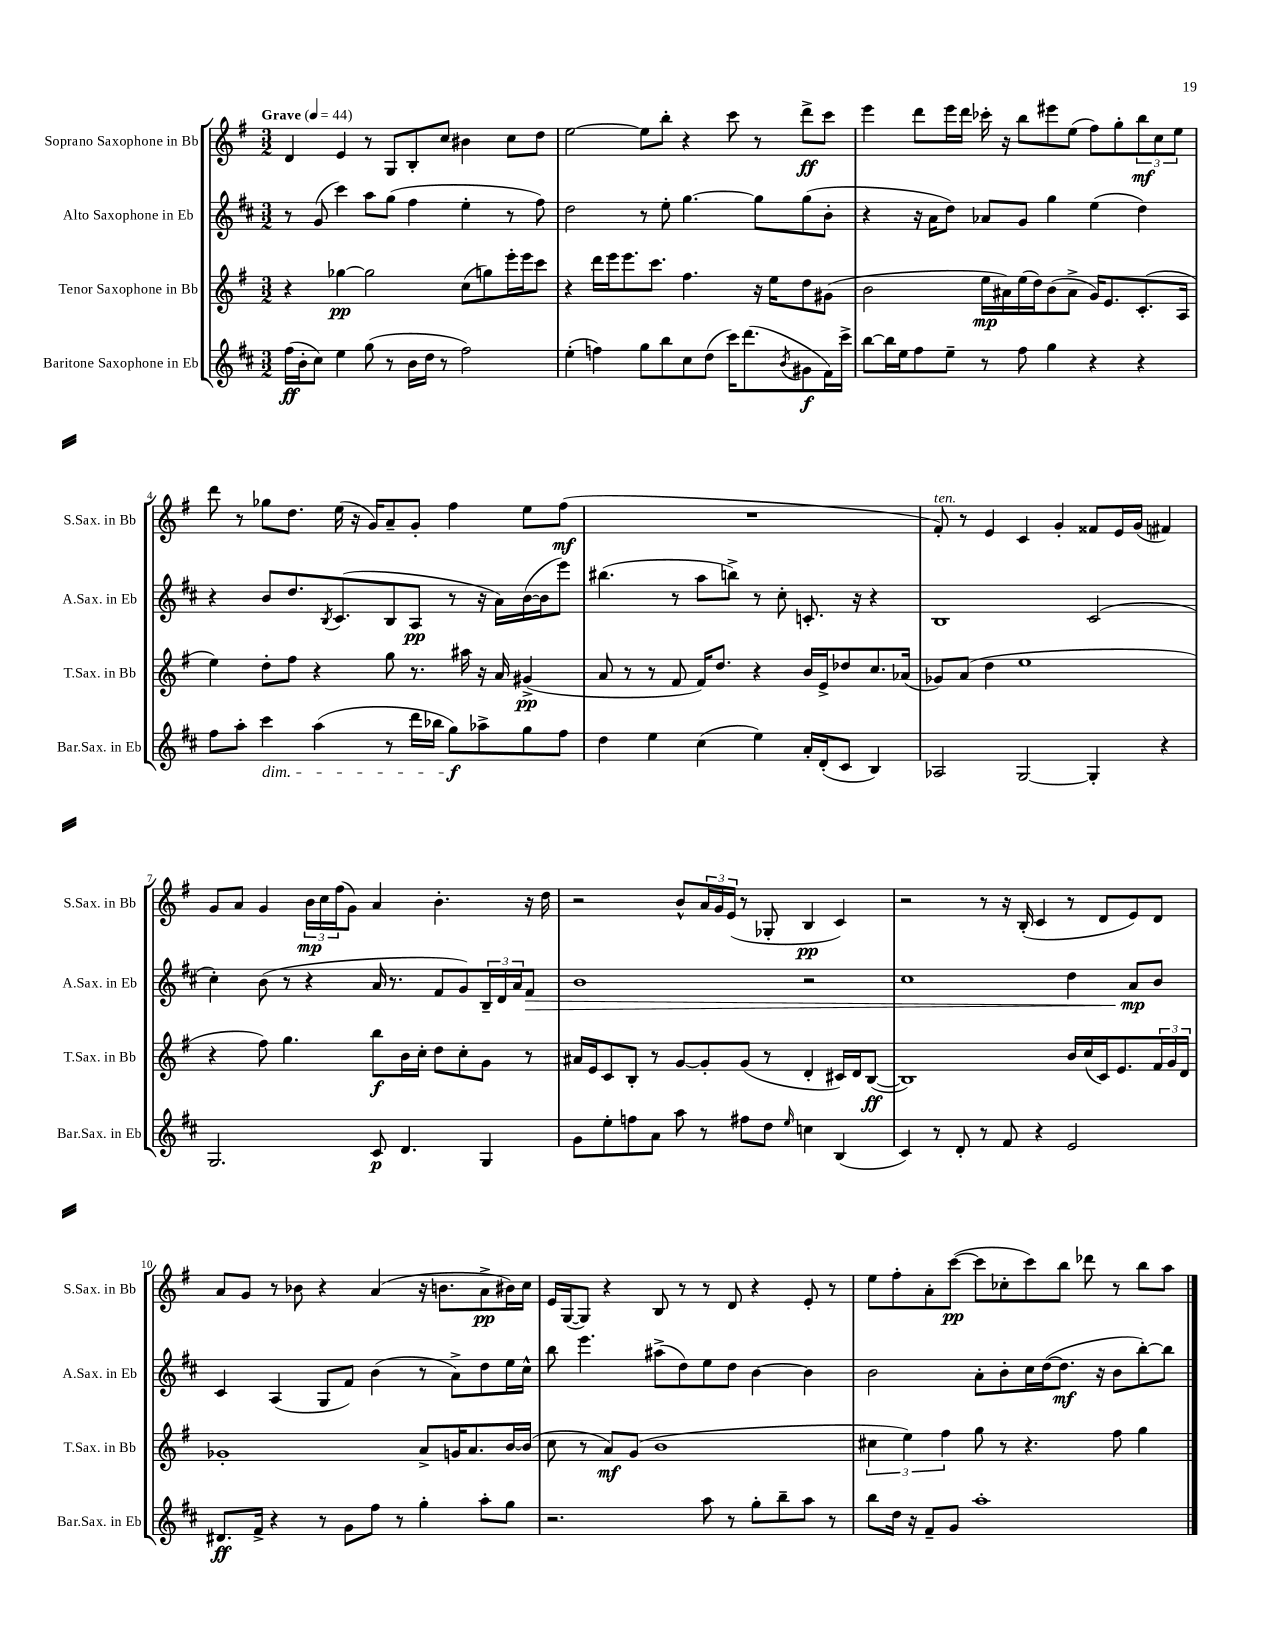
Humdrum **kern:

**kern	**kern	**kern	**kern
*staff4	*staff3	*staff2	*staff1
*clefG2	*clefG2	*clefG2	*clefG2
*k[f#c#]	*k[f#]	*k[f#c#]	*k[f#]
*M3/2	*M3/2	*M3/2	*M3/2
*MM44	*MM44	*MM44	*MM44
(16ff#\LL	4r	8r	4d/
16b'\J	.	.	.
8cc#\J)	.	(8g/	.
4ee\	[4gg-\	4ccc#\)	4e/
(8gg\	2gg-\]	8aa\L	8r
8r	.	(8gg\J	8G/L
16b\LL	.	4ff#\	8B'/
16dd\JJ	.	.	.
8r	.	.	8cc/J
2ff#\)	(8cc\L	4ee'\	4b#\
.	8gg\)	.	.
.	16eee'\L	8r	8cc\L
.	16eee\J	.	.
.	8ccc\J	8ff#\)	8dd\J
=	=	=	=
(4ee'\	4r	2dd\	[2ee\
4ff\)	16ddd\LL	.	.
.	16eee\J	.	.
.	8.eee\	.	.
8gg\L	.	8r	8ee\]L
.	8.ccc\J	.	.
8bb\	.	8ee'\	8bb'\J
8cc#\	4.ff#\	[4.gg\	4r
(8dd\J	.	.	.
16ccc#\LK)	.	.	8ccc\
(8.ddd\	.	.	.
.	16r	8gg\]L	8r
.	16ee\LK	.	.
8qb/	.	.	.
8g#\	8dd\	(8gg\	8ddd^\L
16f#\L)	(8g#\J	8b'\J	8ccc\J
16ccc#^\JJ	.	.	.
=	=	=	=
[8bb\L	2b\	4r	4eee\
16bb\]L	.	.	.
16ee\J	.	.	.
8ff#\	.	16r	8ddd\L
.	.	16a\LK	.
8ee~\J	.	8dd\J)	16eee\L
.	.	.	16ddd\JJ
8r	16ee\LL	8a-/L	16ccc-'\
.	16a#\)	.	16r
8ff#\	(16ee\	8g/J	8bb\L
.	16dd\J)	.	.
4gg\	(8b\	4gg\	8eee#\
.	8a#^\J	.	(8ee\J
4r	16g/LK)	(4ee\	8ff#\L)
.	8.e/	.	.
.	.	.	8gg'\
4r	(8.c'/	4dd\)	12bb\
.	.	.	12cc\
.	.	.	12ee\J
.	16A/Jk	.	.
=	=	=	=
8ff#\L	4ee\)	4r	8ddd\
8aa'\J	.	.	8r
4ccc#\	8dd'\L	8b/L	8gg-\L
.	8ff#\J	8.dd/	8.dd\J
(4aa\	4r	.	.
.	.	8qB/	.
.	.	(8.c#/	(16ee\
.	.	.	16r
.	.	.	16g/LK)
8r	8gg\	8B/	8a~/
16ddd\LL	8.r	8A/J	8g'/J
16bb-\JJ	.	.	.
8gg\L)	.	8r	4ff#\
.	16aa#\	.	.
8aa-^\	16r	16r	.
.	16a/	16a\LL)	.
8gg\	(4g#^/	([16b\	8ee\L
.	.	16b\]J	.
8ff#\J	.	8eee\J)	(8ff#\J
=	=	=	=
4dd\	8a/	(4.bb#\	1.r
.	8r	.	.
4ee\	8r	.	.
.	8f#/	8r	.
(4cc#\	16f#/LK)	8aa\L	.
.	8.dd/J	.	.
.	.	8bb^\J)	.
4ee\)	4r	8r	.
.	.	8cc#'\	.
16a'/LL	16b/LL	8.c'/	.
(16d'/J	16e^/J	.	.
8c#/J	8dd-/	.	.
.	.	16r	.
4B/)	8.cc/	4r	.
.	(16a-/Jk	.	.
=	=	=	=
2A-/	8g-/L)	1B	8f#'/)
.	(8a/J	.	8r
.	4dd\	.	4e/
[2G/	1ee	.	4c/
.	.	.	4g'/
4G'/]	.	(2c#/	8f##/L
.	.	.	16e/L
.	.	.	(16g/JJ
4r	.	.	4f#/)
=	=	=	=
2.G/	4r	4cc#'\)	8g/L
.	.	.	8a/J
.	8ff#\)	(8b\	4g/
.	4.gg\	8r	.
.	.	4r	24b\LL
.	.	.	24cc\
.	.	.	(24ff#\J
.	.	.	8g\J)
8c#/	8bb\L	16a/	4a/
.	.	8.r	.
4.d/	16b\L	.	.
.	16cc'\JJ	.	.
.	8dd\L	8f#/L	4.b'\
.	8cc'\	8g/)	.
4G/	8g\J	24B~/L	.
.	.	24d/	.
.	.	24a/J	.
.	8r	8f#/J	16r
.	.	.	16dd\
=	=	=	=
8g\L	16a#/LL	1b	2r
.	16e/J	.	.
8ee'\	8c/	.	.
8ff\	8B'/J	.	.
8a\J	8r	.	.
8aa\	[8g/L	.	8b^^/L
8r	8g'/]	.	24a/L
.	.	.	24g/
.	.	.	(24e/JJ
8ff#\L	(8g/J	.	8r
8dd\J	8r	.	8G-'/
16qqee/	.	.	.
4cc\	4d'/	2r	4B/
(4B/	16c#/LL)	.	4c/)
.	16d/J	.	.
.	([8B/J	.	.
=	=	=	=
4c#/)	1B])	1cc#	2r
8r	.	.	.
8d'/	.	.	.
8r	.	.	8r
8f#/	.	.	16r
.	.	.	(16B'/
4r	.	.	4c/
2e/	16b/LL	4dd\	8r
.	(16cc/	.	.
.	16c/J)	.	8d/L
.	8.e/	.	.
.	.	8a/L	8e/)
.	24f#/L	8b/J	8d/J
.	24g/	.	.
.	24d/JJ	.	.
=	=	=	=
8.d#/L	1g-'	4c#/	8a/L
.	.	.	8g/J
16f#^/Jk	.	.	.
4r	.	(4A/	8r
.	.	.	8b-\
8r	.	8G/L	4r
8g\L	.	8f#/J)	.
8ff#\J	.	(4b\	(4a/
8r	.	.	.
4gg'\	8a^/L	8r	16r
.	.	.	8.b\L
.	16g/K	8a^\L)	.
.	8.a/	.	.
8aa'\L	.	8dd\	8a^\
8gg\J	[16b/L	16ee\L	16b#\L)
.	(16b/]JJ	16cc#^^\JJ	16cc\JJ
=	=	=	=
2.r	8cc\	8bb\	16e/LL
.	.	.	([16G/J
.	8r	4.eee\	8G/]J)
.	8a/L)	.	4r
.	(8g/J	.	.
.	1b	(8aa#^\L	8B/
.	.	8dd\)	8r
8aa\	.	8ee\	8r
8r	.	8dd\J	8d/
8gg'\L	.	[4b\	4r
8bb~\	.	.	.
8aa\J	.	4b\]	8e'/
8r	.	.	8r
=	=	=	=
8bb\L	6cc#\	2b\	8ee\L
16dd\Jk	.	.	8ff#'\
.	6ee\)	.	.
16r	.	.	.
8f#~/L	.	.	8a'\
.	6ff#\	.	.
8g/J	.	.	([8ccc\J
1aa'	8gg\	8a'\L	8ccc\]L
.	8r	8b'\	8cc-'\
.	4.r	16cc#\L	8ccc\)
.	.	([16dd\J	.
.	.	8.dd\]J	8bb\J
.	.	.	8ddd-\
.	.	16r	.
.	8ff#\	8b\L	8r
.	4gg\	[8bb'\)	8bb\L
.	.	8bb\]J	8aa\J
==	==	==	==
*-	*-	*-	*-
